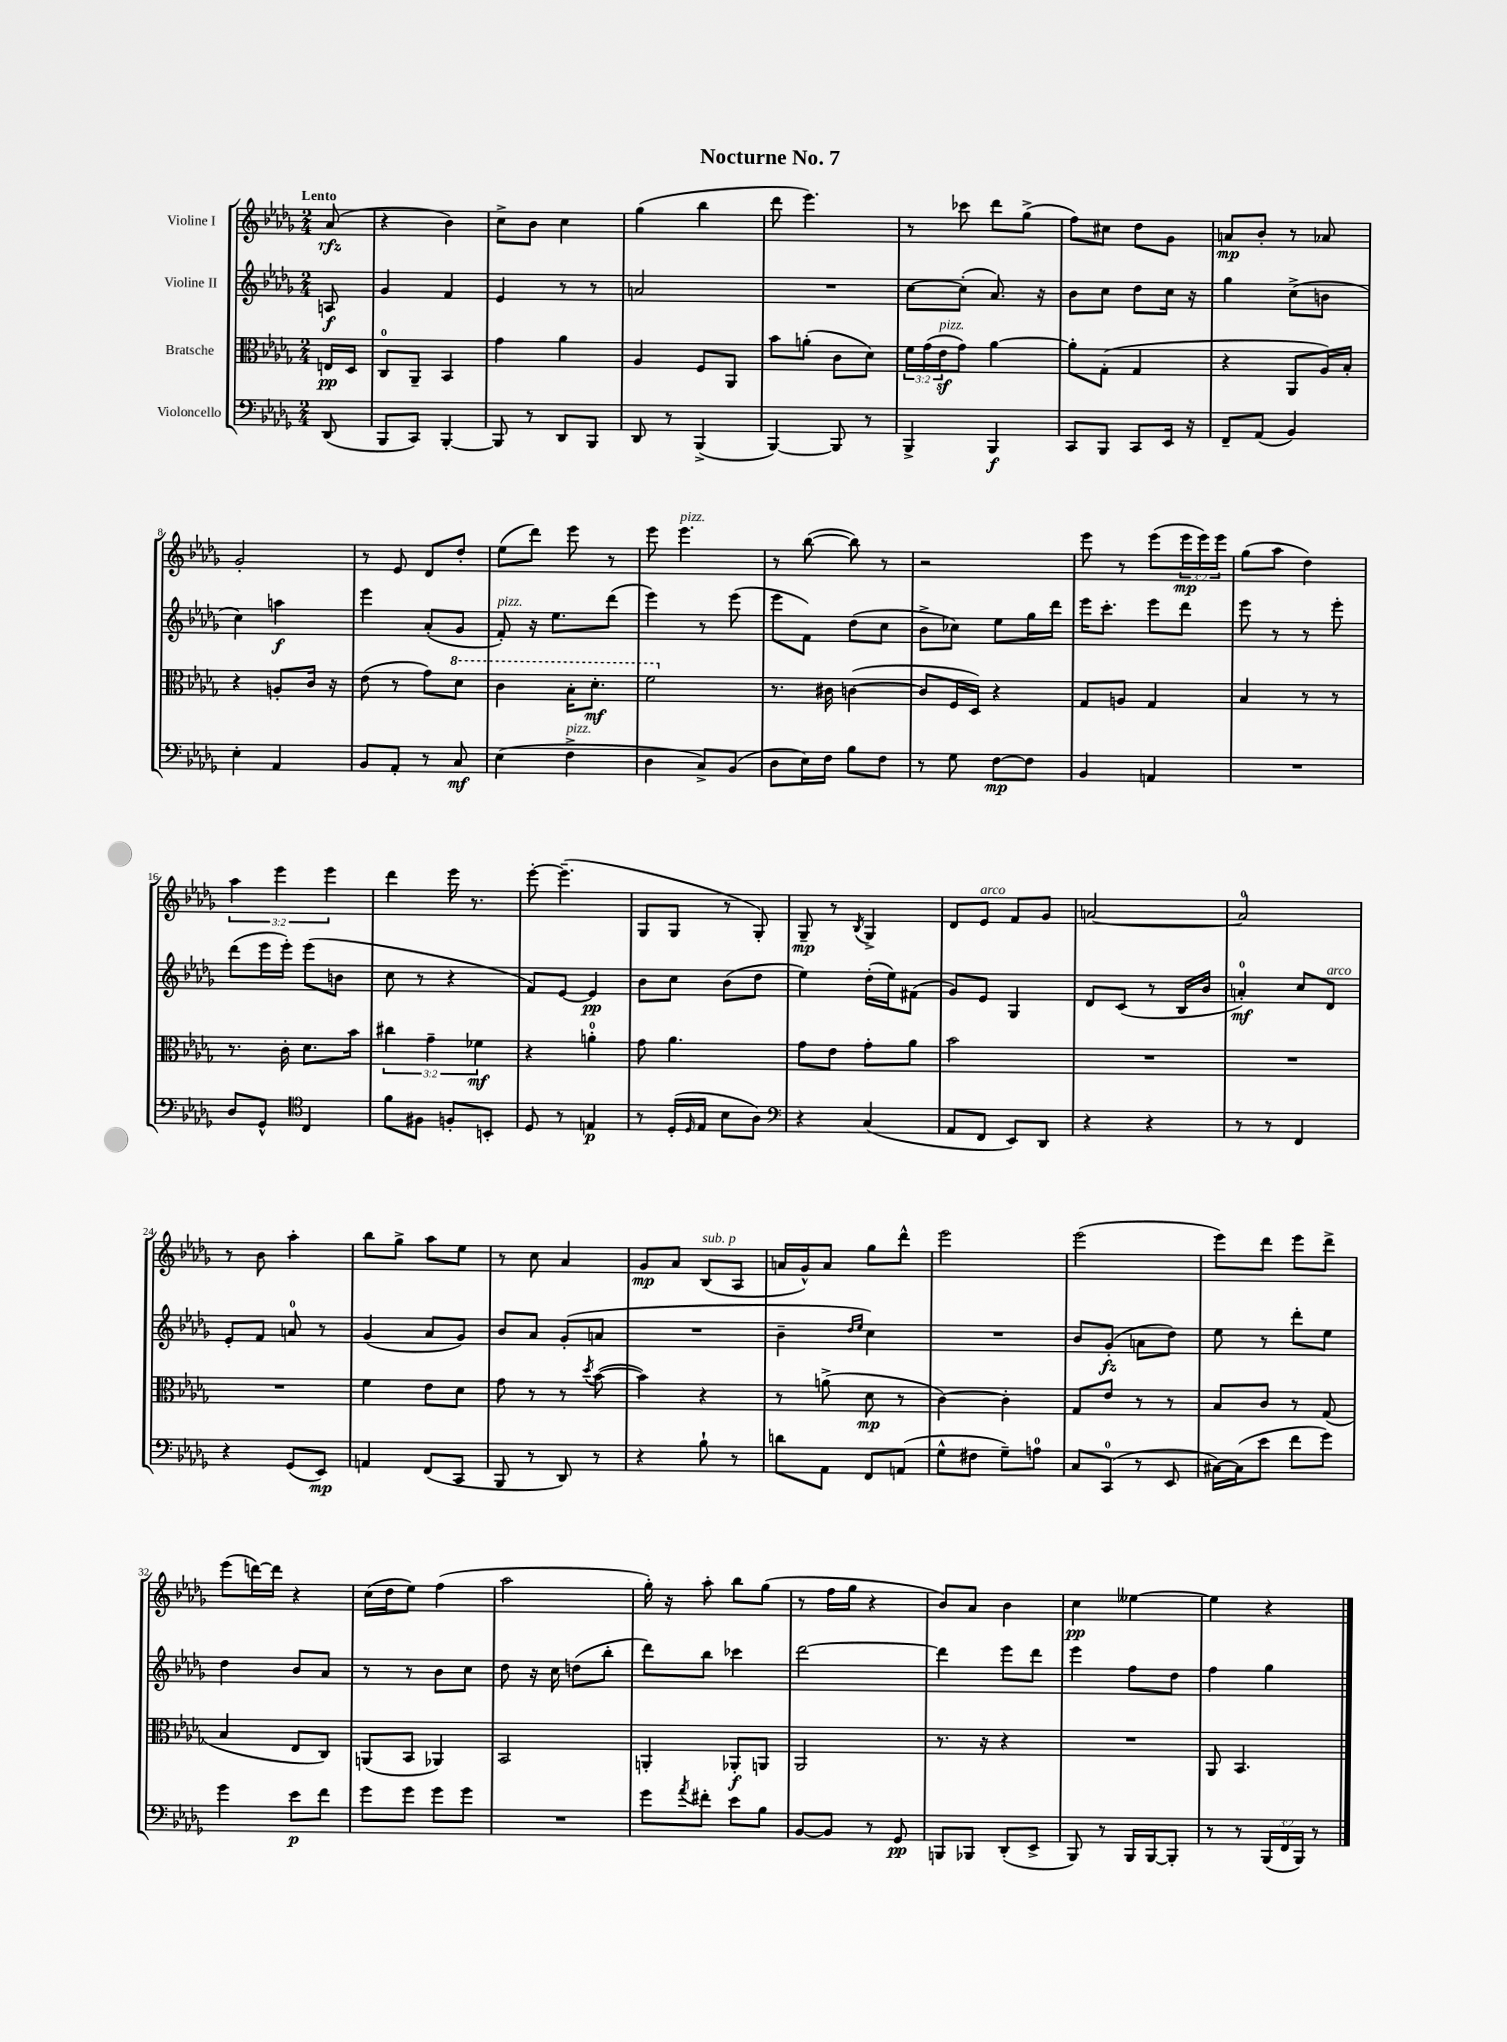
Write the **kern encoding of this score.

**kern	**kern	**kern	**kern
*staff4	*staff3	*staff2	*staff1
*clefF4	*clefC3	*clefG2	*clefG2
*k[b-e-a-d-g-]	*k[b-e-a-d-g-]	*k[b-e-a-d-g-]	*k[b-e-a-d-g-]
*M2/4	*M2/4	*M2/4	*M2/4
(8DD-	16E	8A	(8a-
.	16D-	.	.
=	=	=	=
8BBB-	8C	4g-	4r
8CC)	8AA-~	.	.
[4BBB-'	4BB-	4f	4b-)
=	=	=	=
8BBB-]	4g-	4e-	8cc^
8r	.	.	8b-
8DD-	4a-	8r	4cc
8BBB-	.	8r	.
=	=	=	=
8DD-	4A-	2a	(4gg-
8r	.	.	.
(4BBB-^	8F	.	4bb-
.	8AA-	.	.
=	=	=	=
[4BBB-)	8b-	2r	8ddd-
.	(8a'	.	4.eee-)
8BBB-]	8c	.	.
8r	8d-)	.	.
=	=	=	=
4BBB-^	24f	[8cc	8r
.	(24g-	.	.
.	24e-	.	.
.	8g-)	(8cc']	8ccc-
4BBB-	[4a-	8.a-)	8ddd-
.	.	.	(8gg-^
.	.	16r	.
=	=	=	=
8CC	8a-']	8b-	8ff)
8BBB-	(8G-'	8cc	8cc#
8CC	4G-	8dd-	8dd-
16EE-	.	16cc	8g-
16r	.	16r	.
=	=	=	=
8FF~	4r	4gg-	8a
(8AA-	.	.	8b-'
4BB-)	8AA-	(8cc^	8r
.	16A-)	8b	8a-
.	16B-'	.	.
=	=	=	=
4E-'	4r	4cc)	2g-'
4AA-	8A'	4aa	.
.	16c	.	.
.	16r	.	.
=	=	=	=
8BB-	(8e-	4eee-	8r
8AA-'	8r	.	8e-
8r	8g-)	(8a-'	8d-
8C	8dd-	8g-	8dd-'
=	=	=	=
(4E-	4cc	8f')	(8ee-
.	.	16r	8ddd-)
.	.	8.ee-	.
4F^	16b-'	.	8eee-
.	8.dd-'	.	.
.	.	(8ddd-	8r
=	=	=	=
4D-	2ff	4eee-)	8eee-
.	.	.	4.eee-
8C^)	.	8r	.
(8BB-	.	(8eee-	.
=	=	=	=
8D-	8.r	8eee-	8r
16E-)	.	8f)	([8bb-
16F	16c#	.	.
8B-	([4c	(8dd-	8bb-])
8F	.	8cc	8r
=	=	=	=
8r	8c]	8b-^	2r
8G-	16F	8cc-)	.
.	16D-)	.	.
[8F	4r	8ee-	.
8F]	.	16gg-	.
.	.	16ddd-	.
=	=	=	=
4BB-	8G-	16eee-	8eee-
.	.	8.ccc'	.
.	8A	.	8r
4AA	4G-	8eee-	(8eee-
.	.	8ddd-	24eee-
.	.	.	24eee-)
.	.	.	24eee-
=	=	=	=
2r	4B-	8eee-	(8gg-
.	.	8r	8aa-
.	8r	8r	4dd-)
.	8r	8eee-'	.
=	=	=	=
8D-	8.r	(8ddd-	6aa-
8GG-^^	.	16eee-	.
.	.	.	6eee-
.	16c'	16eee-')	.
*clefC4	*	*	*
4C	8.d-	(8eee-	.
.	.	.	6eee-
.	.	8b	.
.	16b-	.	.
=	=	=	=
8f	6cc#	8cc	4ddd-
8F#	.	8r	.
.	6g-~	.	.
8F'	.	4r	16eee-
.	.	.	8.r
.	6f-	.	.
8BB'	.	.	.
=	=	=	=
8D-	4r	8f)	[8eee-'
8r	.	[8e-	(4.eee-~]
4E	4a'	4e-]	.
=	=	=	=
8r	8g-	8b-	8G-
(16D-'	4.a-	8cc	8G-
16qqD-	.	.	.
16E-	.	.	.
8B-	.	(8b-	8r
8A-)	.	8dd-	8G-')
=	=	=	=
*clefF4	*	*	*
4r	8g-	4ee-)	8G-~
.	8e-	.	8r
.	.	.	8qB-
(4C	8g-'	(16dd-'	4G-^
.	.	16ee-)	.
.	8a-	(8f#	.
=	=	=	=
8AA-	2b-	8g-)	8d-
8FF	.	8e-	8e-
8EE-)	.	4G-	8f
8DD-	.	.	8g-
=	=	=	=
4r	2r	8d-	[2a
.	.	(8c	.
4r	.	8r	.
.	.	16B-	.
.	.	16b-	.
=	=	=	=
8r	2r	4a')	2a]
8r	.	.	.
4FF	.	8cc	.
.	.	8d-	.
=	=	=	=
4r	2r	8e-'	8r
.	.	8f	8b-
(8GG-	.	8a	4aa-'
8EE-)	.	8r	.
=	=	=	=
4AA	4f	(4g-	8bb-
.	.	.	8gg-^
(8FF	8e-	8a-	8aa-
8CC	8d-	8g-)	8ee-
=	=	=	=
8BBB-	8g-	8b-	8r
8r	8r	8a-	8cc
8DD-)	8r	(8g-'	4a-
.	8qdd-	.	.
8r	([8b-	8a	.
=	=	=	=
4r	4b-])	2r	8g-
.	.	.	8a-
8B-`	4r	.	(8B-
8r	.	.	8A-
=	=	=	=
8d	8r	4b-~	16a
.	.	.	16g-^^)
8AA-	(8a^	.	8a
.	.	16qqdd-	.
.	.	16qqee-	.
8FF	8d-	4cc)	8gg-
(8AA	8r	.	8ddd-^^
=	=	=	=
8G-^^	[4c)	2r	2eee-
8F#	.	.	.
8G-~)	4c']	.	.
8A	.	.	.
=	=	=	=
8C	8G-	8b-	(2eee-
(8CC	8e-	(8g-'	.
8r	8r	8a	.
8EE-	8r	8dd-)	.
=	=	=	=
[16C#)	8B-	8ee-	8eee-)
(16C#]	.	.	.
8e-	8c	8r	8ddd-
8f	8r	8ddd-'	8eee-
8g-)	(8G-	8ee-	8ddd-^
=	=	=	=
4g-	4B-	4dd-	(8eee-
.	.	.	[16ddd)
.	.	.	16ddd]
8e-	8E-	8b-	4r
8f	8C)	8a-	.
=	=	=	=
8g-	(8AA	8r	(16cc
.	.	.	16dd-
8g-	8BB-	8r	8ee-)
8g-	4AA-)	8b-	(4ff
8g-	.	8cc	.
=	=	=	=
2r	2BB-	8dd-	2aa-
.	.	16r	.
.	.	16cc	.
.	.	(8dd	.
.	.	8bb-'	.
=	=	=	=
8g-	4AA'	8ddd-)	16gg-')
.	.	.	16r
8qa-	.	.	.
8f#'	.	8bb-	8aa-'
8e-	8AA-'	4ccc-	8bb-
8B-	8AA	.	(8gg-
=	=	=	=
[8BB-	2AA-	[2ddd-	8r
8BB-]	.	.	16ff
.	.	.	16gg-
8r	.	.	4r
8GG-	.	.	.
=	=	=	=
8BBB	8.r	4ddd-]	8b-)
8BBB-	.	.	8a-
.	16r	.	.
(8DD-'	4r	8eee-	4b-
8EE-^	.	8ddd-	.
=	=	=	=
8BBB-)	2r	4eee-	4cc
8r	.	.	.
16BBB-	.	8ff	[4ee--
[16BBB-	.	.	.
8BBB-']	.	8dd-	.
=	=	=	=
8r	8AA-	4ff	4ee--]
8r	4.BB-	.	.
(24BBB-	.	4gg-	4r
24FF	.	.	.
24BBB-)	.	.	.
8r	.	.	.
==	==	==	==
*-	*-	*-	*-
